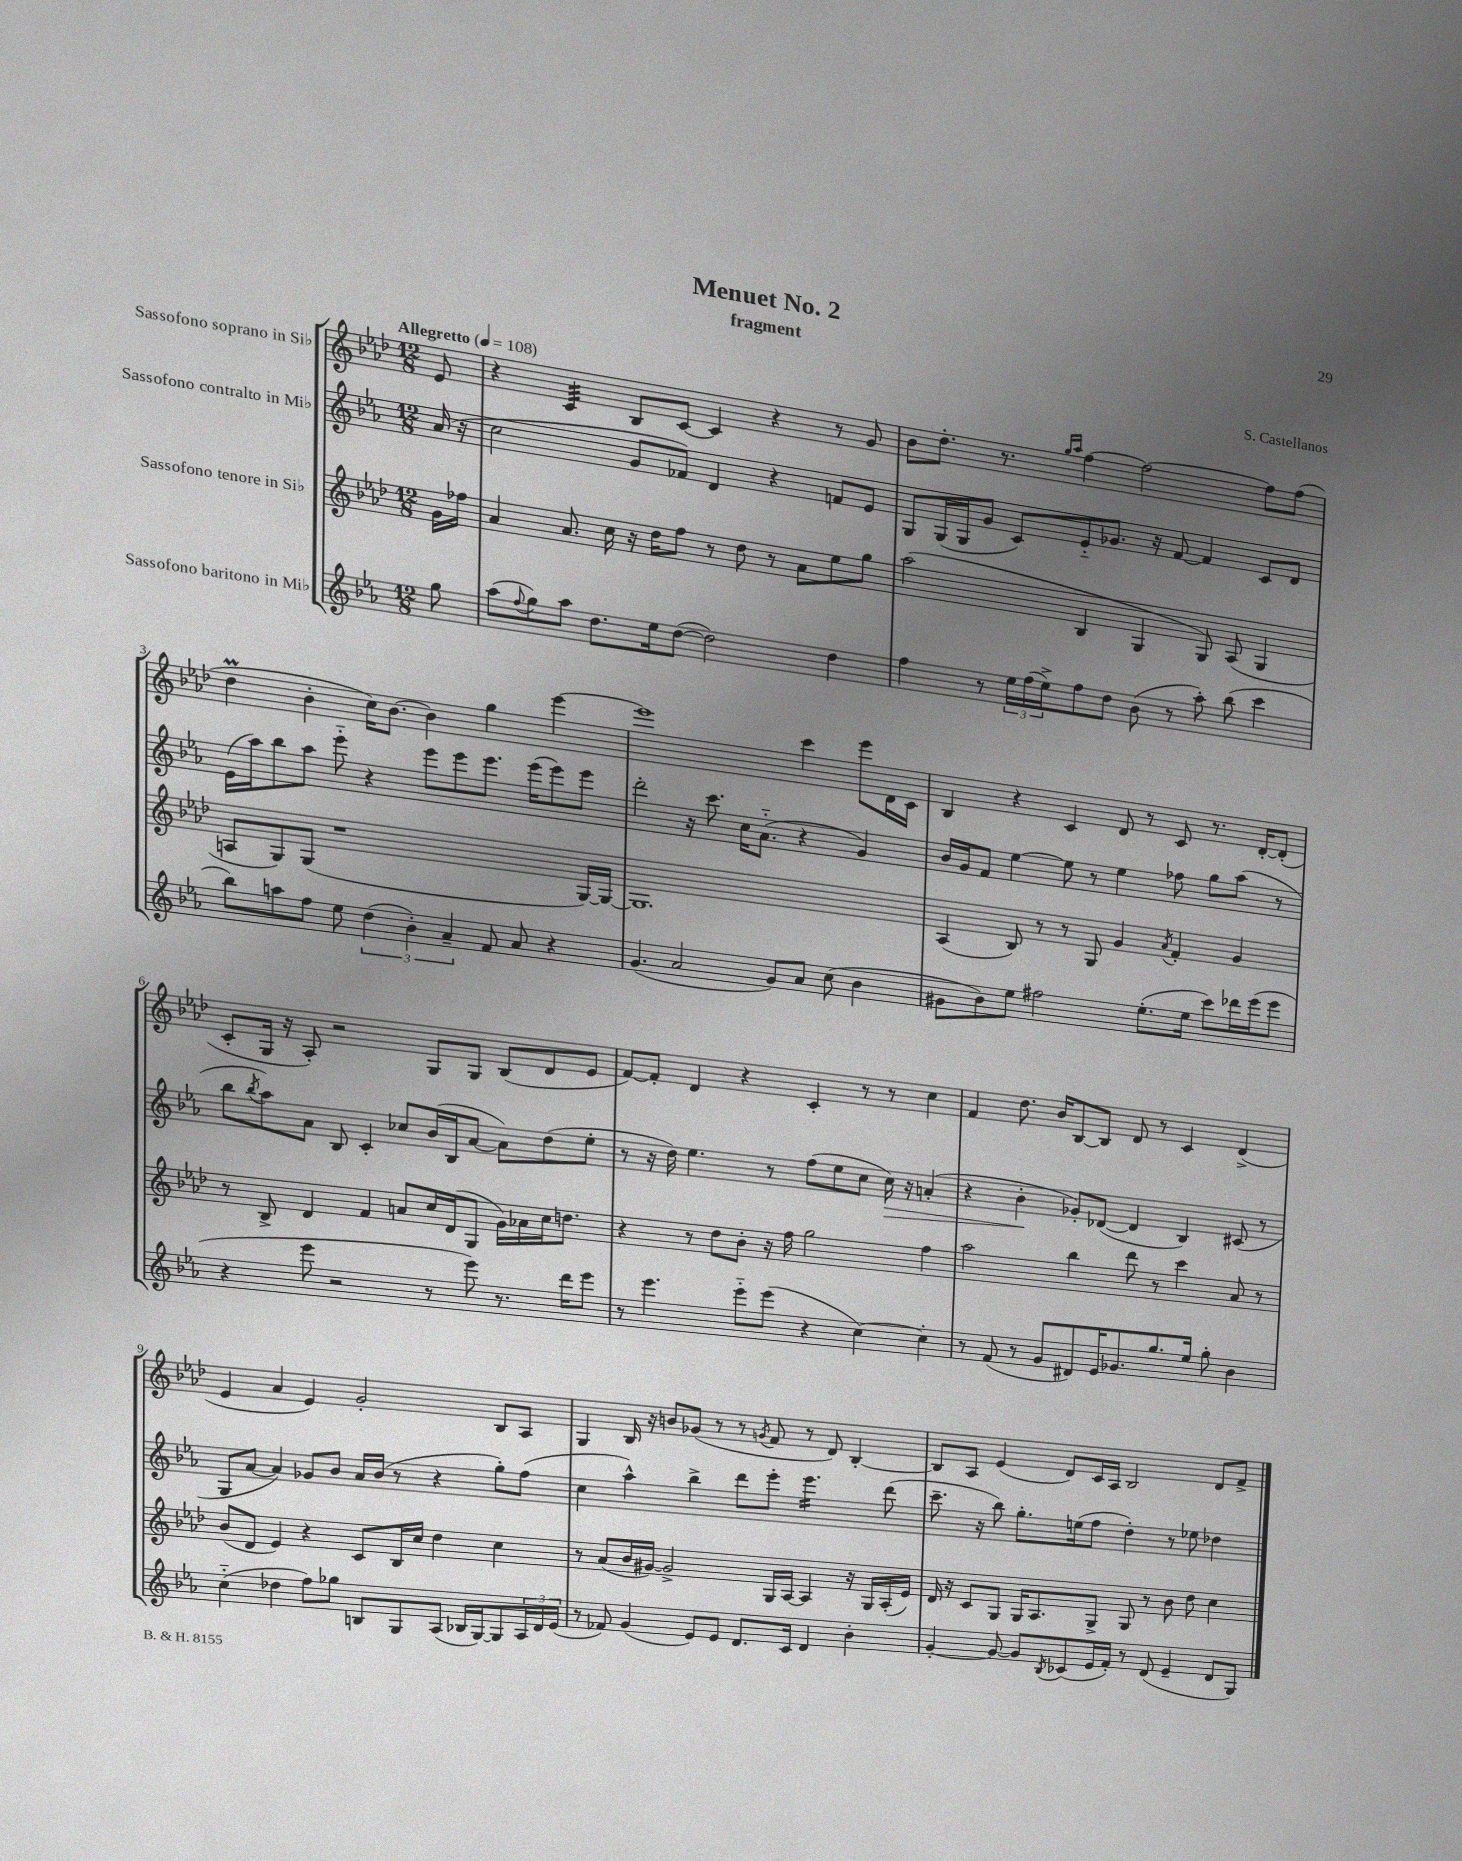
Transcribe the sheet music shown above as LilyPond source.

\header { title = "Menuet No. 2" composer = "S. Castellanos" subtitle = "fragment" }
<<
\new StaffGroup <<
\new Staff = "s0" \with { instrumentName = "Sassofono soprano in Sib" } {
    \clef treble \key aes \major \numericTimeSignature \time 12/8 \partial 8 \tempo "Allegretto" 4 = 108
    ees'8 |
    r4 c'4:32 bes8 c'8~ c'4 r4 r8 g'8 |
    bes'8 des''8.-. r8. \grace { g''16 aes''16 } f''4~ f''2~ f''8 f''8( |
    des''4\prall bes'4-. c''16) bes'8.~ bes'4 g''4 ees'''4~ |
    ees'''1 c'''4 ees'''8 des'16 c'16 |
    bes4 r4 c'4 des'8 r8 c'8 r8. des'16~-. des'8-.( |
    c'8-. g16 r16 aes8-.) r2 g8 g8 bes8( des'8 ees'8 |
    f'8~) f'8-. des'4 r4 c'4-. r8 r8 c''4 |
    f'4 des''8. bes'16 bes8~ bes8 des'8 r8 c'4 des'4->( |
    ees'4 aes'4 ees'4) g'2-. bes8 aes8 |
    g4 bes16 r16 b'8 ges'8( r8 r8 \acciaccatura { g'8 } f'8 r8 des'8) bes4~-. |
    bes8 aes8 ees'4( des'8) c'16 aes16 bes2 des'8 f'8-> \bar "|." |
}
\new Staff = "s1" \with { instrumentName = "Sassofono contralto in Mib" } {
    \clef treble \key ees \major \numericTimeSignature \time 12/8 \partial 8
    aes'16( r16 |
    c''2 g'8 fes'8) d'4 r4 f'8 ees'8 |
    g8 g16( g16 g'8 c'8) ees'8-_ ges'8. r16 f'8~ f'4 c'8 d'8 |
    ees'16( aes''16) bes''8 aes''8 ees'''8-_ r4 ees'''8 ees'''8 ees'''8. ees'''16( ees'''8) ees'''8 |
    d'''2-. r16 c'''8. c''16 aes'8.-_( r4 g'4) |
    bes'16 g'16 f'8 ees''4~ ees''8 r8 ees''4 fes''8 g''8 aes''8( r8 |
    bes''8 \acciaccatura { bes''8 } aes''8) aes'8 bes8 c'4-. ces''8 bes'16( bes16 aes'8~ aes'8) d''8( ees''8-. |
    r8 r16 d''16) ees''4. r8 f''8( ees''8 c''8 c''16\>) r16 a'4-.( |
    r4 bes'4-.\! ges'8-.) des'8~( des'4 bes4) cis'8( r8 |
    g8 aes'8~ aes'4) ges'8 bes'8 aes'16 bes'16( r8 r4 g''8-.) f''8( |
    c''4 aes''4-^) bes''4-> d'''8 ees'''8-. ees'''4.:16 d'''8( |
    c'''8.-- r16 bes''8) g''8.-. e''16( f''8 d''4-.) r8 ees''8 des''4 \bar "|." |
}
\new Staff = "s2" \with { instrumentName = "Sassofono tenore in Sib" } {
    \clef treble \key aes \major \numericTimeSignature \time 12/8 \partial 8
    g'16 fes''16 |
    aes'4 aes'8. c''16 r16 des''16 f''8 r8 des''8 r8 aes'8 ees''8 g''8 |
    aes''2( bes4 g4 g8) aes8( g4 |
    a8 g8) g8( r1 g16~) g16~ |
    g1. |
    aes4( bes8) r8 r8 g8 g'4 \acciaccatura { aes'8 } f'4-. g'4 |
    r8 bes8-> des'4 f'4 a'8 c''16 des'16( g8 g'16) aes'16 c''16 d''8. |
    r4 r8 des''8 bes'8-. r16 f''16 g''2 f''4 |
    aes''2 bes''4 des'''8 r8 c'''4 aes'8 r8 |
    bes'8( des'8 ees'4) r4 c'8 bes16 c''16 des''4 c''4 |
    r8 aes'8( bes'16 gis'16~) gis'2-> g16 aes16~ aes4 r16 g16 aes16-.( ees'16) |
    des'16 r16 c'8 g8 g16 aes8. g8-> g8 r8 bes'8 des''8 c''4 \bar "|." |
}
\new Staff = "s3" \with { instrumentName = "Sassofono baritono in Mib" } {
    \clef treble \key ees \major \numericTimeSignature \time 12/8 \partial 8
    g''8 |
    aes''8( \appoggiatura { f''8 } g''8) aes''8 d''8. ees''16 d''8~( d''2) d''4 |
    f''4 r8 \tuplet 3/2 { ees''16 f''16( ees''16->) } f''8 d''8 bes'8( r8 aes''8-.) bes''8( c'''4 |
    bes''8) a''8 f''8 ees''8 \tuplet 3/2 { d''4( bes'4-.) aes'4-- } f'8 aes'8 r4 |
    g'4.( aes'2 g'8) aes'8 c''8( bes'4 |
    gis'8 bes'8) ees''8 fis''2 ees''8.-.( ees''16 c'''8) des'''16 ees'''16( ees'''8 |
    r4 ees'''8 r2 r8 ees'''8) r8. d'''16 ees'''8 |
    r8 ees'''4. ees'''8-_ ees'''8( r4 c''4~) c''4-. |
    r8 f'8( r8 g'8 dis'8) ees'16 ges'8. g''8. ees''16 g''8-. bes'4 |
    c''4-_( des''4 f''8) ges''8 b8 g8 aes8( bes16 g16~) g8 \tuplet 3/2 { aes16 d'16 ees'16( } |
    r8 fes'8) g'4( ees'8) ees'8 d'8. c'16 d'4 bes'4-. |
    g'4~-. g'8~ g'8 \acciaccatura { bes8 } ces'8( ees'16 f'16-.) r8 d'8( ees'4-- d'8 g8) \bar "|." |
}
>>
>>
